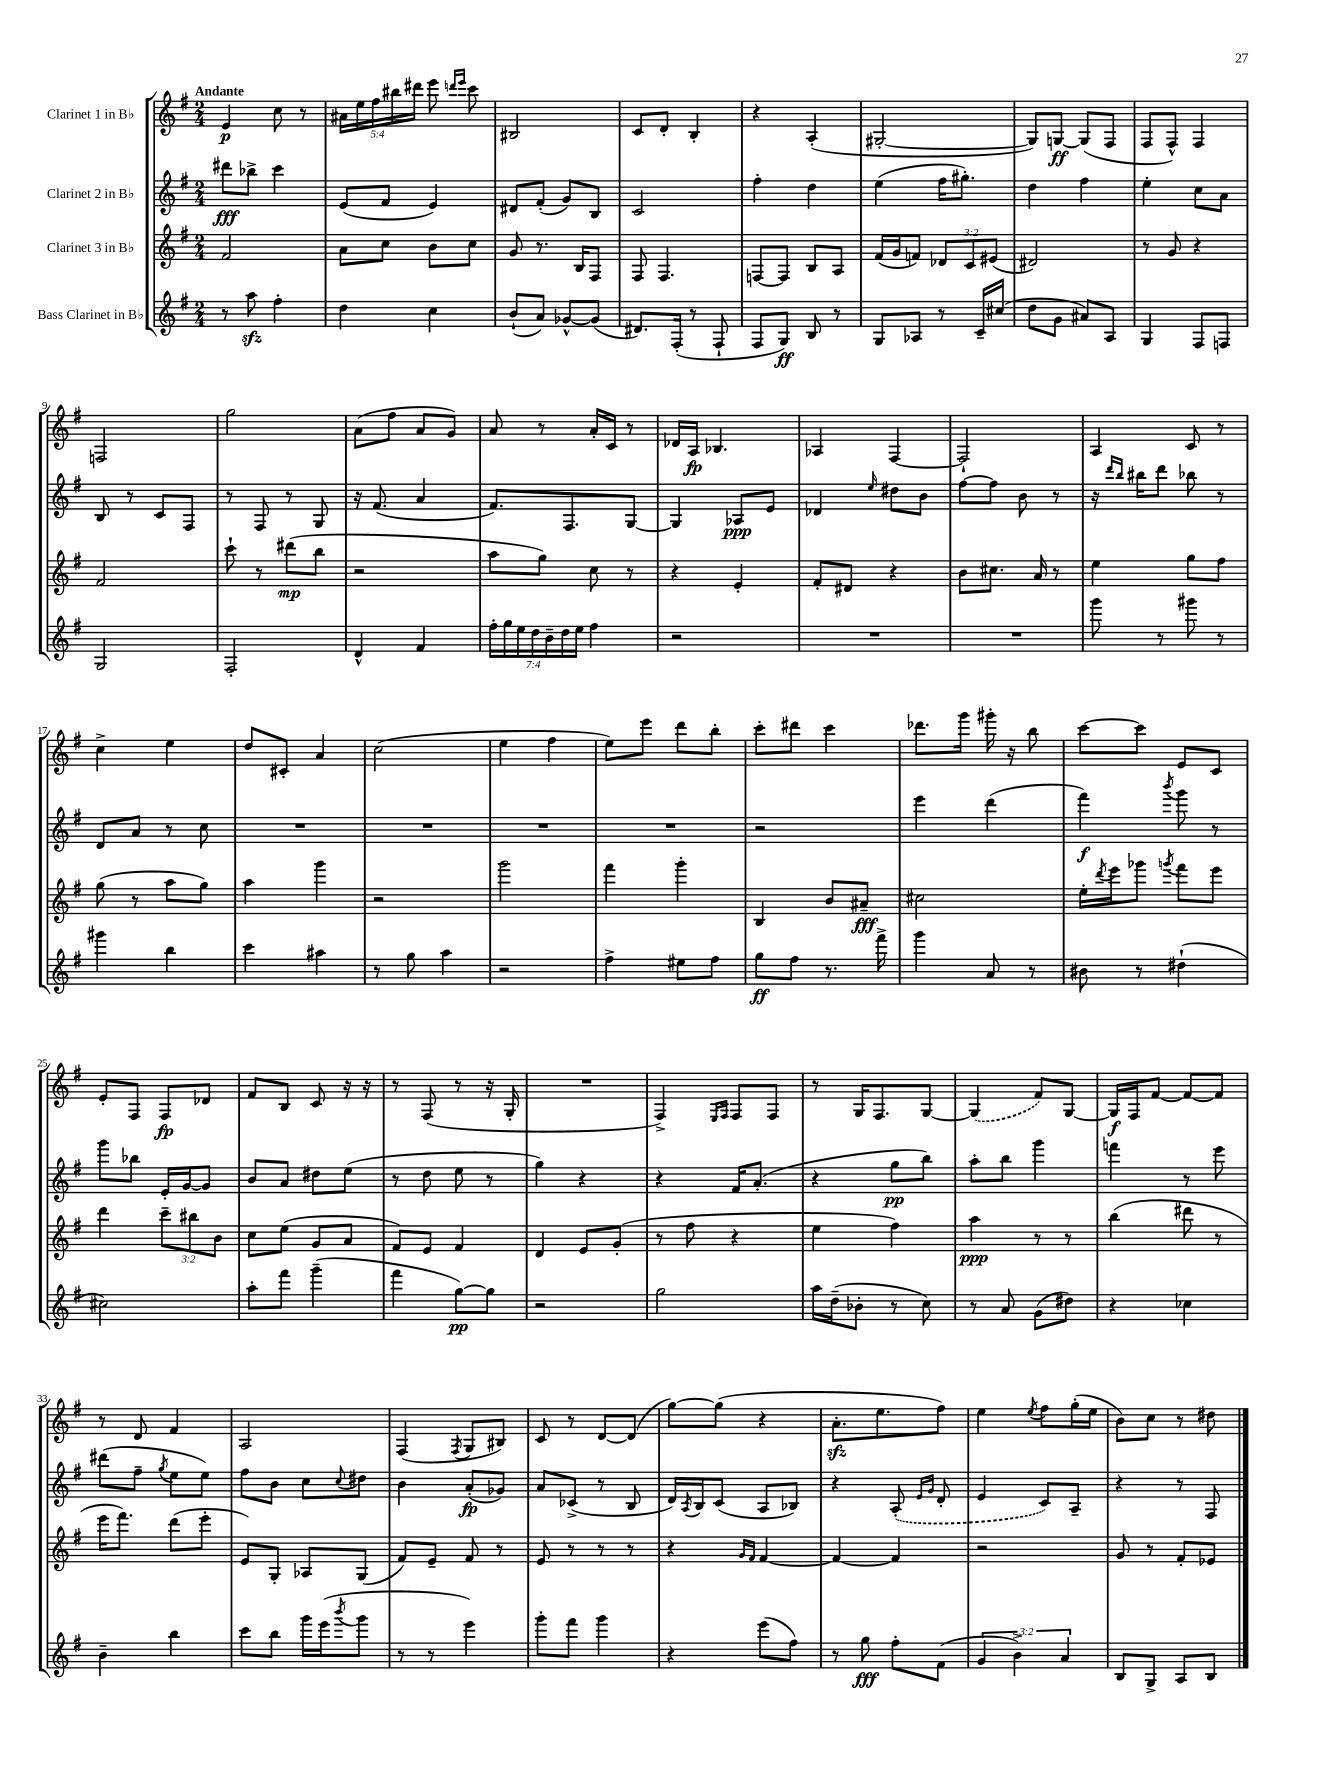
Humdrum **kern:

**kern	**dynam	**kern	**dynam	**kern	**dynam	**kern	**dynam
*part4	*part4	*part3	*part3	*part2	*part2	*part1	*part1
*staff4	*staff4	*staff3	*staff3	*staff2	*staff2	*staff1	*staff1
*I"Bass Clarinet in B♭	*	*I"Clarinet 3 in B♭	*	*I"Clarinet 2 in B♭	*	*I"Clarinet 1 in B♭	*
*clefG2	*	*clefG2	*	*clefG2	*	*clefG2	*
*k[f#]	*	*k[f#]	*	*k[f#]	*	*k[f#]	*
*M2/4	*	*M2/4	*	*M2/4	*	*M2/4	*
=1	=1	=1	=1	=1	=1	=1	=1
!	!	!	!	!	!	!LO:TX:a:B:t=Andante	!
8r	.	2f#/	.	8ddd#X\L	fff	4e/	p
8aazz\	.	.	.	8bb-X^\J	.	.	.
4ff#'\	.	.	.	4ccc\	.	8cc\	.
.	.	.	.	.	.	8r	.
=2	=2	=2	=2	=2	=2	=2	=2
4dd\	.	8a\L	.	(8e/L	.	20a#X\LL	.
.	.	.	.	.	.	20ee\	.
.	.	.	.	.	.	20ff#\	.
.	.	8cc\J	.	8f#/J	.	.	.
.	.	.	.	.	.	20bb#X\	.
.	.	.	.	.	.	20ddd#X\JJ	.
4cc\	.	8b\L	.	4e/)	.	8eee\	.
.	.	.	.	.	.	16qqdddn/LL	.
.	.	.	.	.	.	16qqeee/JJ	.
.	.	8cc\J	.	.	.	8ccc\	.
=3	=3	=3	=3	=3	=3	=3	=3
(8b`/L	.	8g/	.	8d#X/L	.	2B#X/	.
8a/J)	.	8.r	.	(8f#'/J	.	.	.
[8g-X^^/L	.	.	.	8g/L)	.	.	.
.	.	16B/KL	.	.	.	.	.
(8g-/J]	.	8F#/J	.	8B/J	.	.	.
=4	=4	=4	=4	=4	=4	=4	=4
8.d#X/L)	.	8F#/	.	2c/	.	8c/L	.
.	.	4.F#/	.	.	.	8d'/J	.
(16F#'/Jk	.	.	.	.	.	.	.
8r	.	.	.	.	.	4B'/	.
8F#`/	.	.	.	.	.	.	.
=5	=5	=5	=5	=5	=5	=5	=5
8F#/L	.	[8Fn/L	.	4ff#'\	.	4r	.
8G/J)	ff	8F/J]	.	.	.	.	.
8B/	.	8B/L	.	4dd\	.	(4A'/	.
8r	.	8A/J	.	.	.	.	.
=6	=6	=6	=6	=6	=6	=6	=6
8G/L	.	(16f#/LL	.	(4ee\	.	[2G#X'/	.
.	.	16g/J	.	.	.	.	.
8A-X/J	.	8fn/J)	.	.	.	.	.
8r	.	12d-X/L	.	16ff#\KL	.	.	.
.	.	.	.	8.gg#X'\J)	.	.	.
.	.	12c/	.	.	.	.	.
16c~/LL	.	.	.	.	.	.	.
.	.	(12e#X/J	.	.	.	.	.
(16cc#X/JJ	.	.	.	.	.	.	.
=7	=7	=7	=7	=7	=7	=7	=7
8dd\L	.	2d#X/)	.	4dd\	.	8G#/L])	.
8g\J	.	.	.	.	.	[8Gn/J	ff
8a#X/L)	.	.	.	4ff#\	.	(8G/L]	.
8A/J	.	.	.	.	.	8F#/J	.
=8	=8	=8	=8	=8	=8	=8	=8
4G/	.	8r	.	4ee'\	.	8F#/L	.
.	.	8g/	.	.	.	8F#^^/J)	.
8F#/L	.	4r	.	8cc\L	.	4F#/	.
8Fn/J	.	.	.	8a\J	.	.	.
!!LO:LB:g=z
=9	=9	=9	=9	=9	=9	=9	=9
2G/	.	2f#/	.	8B/	.	2Fn/	.
.	.	.	.	8r	.	.	.
.	.	.	.	8c/L	.	.	.
.	.	.	.	8F#/J	.	.	.
=10	=10	=10	=10	=10	=10	=10	=10
2F#'/	.	8ccc`\	.	8r	.	2gg\	.
.	.	8r	.	8F#/	.	.	.
.	.	(8ddd#X\L	mp	8r	.	.	.
.	.	8bb\J	.	8G/	.	.	.
=11	=11	=11	=11	=11	=11	=11	=11
4d^^/	.	2r	.	16r	.	(8a\L	.
.	.	.	.	(8.f#/	.	.	.
.	.	.	.	.	.	8ff#\J	.
4f#/	.	.	.	4a/	.	8a/L	.
.	.	.	.	.	.	8g/J)	.
=12	=12	=12	=12	=12	=12	=12	=12
28ff#'\LL	.	8aa\L	.	8.f#/L)	.	8a/	.
28gg\	.	.	.	.	.	.	.
28ee\	.	.	.	.	.	.	.
28dd\	.	.	.	.	.	.	.
.	.	8gg\J)	.	.	.	8r	.
28b~\	.	.	.	.	.	.	.
28dd\	.	.	.	.	.	.	.
.	.	.	.	8.F#/	.	.	.
28ee\JJ	.	.	.	.	.	.	.
4ff#\	.	8cc\	.	.	.	16a'/LL	.
.	.	.	.	.	.	16c/JJ	.
.	.	8r	.	[8G/J	.	8r	.
=13	=13	=13	=13	=13	=13	=13	=13
2r	.	4r	.	4G/]	.	16d-X/LL	.
.	.	.	.	.	.	16A/JJ	fp
.	.	.	.	.	.	4.B-X/	.
.	.	4e'/	.	8A-X/L	ppp	.	.
.	.	.	.	8e/J	.	.	.
=14	=14	=14	=14	=14	=14	=14	=14
2r	.	8f#'/L	.	4d-X/	.	4A-X/	.
.	.	8d#X/J	.	.	.	.	.
.	.	.	.	16qqee/	.	.	.
.	.	4r	.	8dd#X\L	.	[4F#/	.
.	.	.	.	8b\J	.	.	.
=15	=15	=15	=15	=15	=15	=15	=15
2r	.	8b\L	.	[8ff#\L	.	2F#`/]	.
.	.	8.cc#X\J	.	8ff#\J]	.	.	.
.	.	.	.	8b\	.	.	.
.	.	16a/	.	.	.	.	.
.	.	8r	.	8r	.	.	.
=16	=16	=16	=16	=16	=16	=16	=16
8ggg\	.	4ee\	.	16r	.	4A/	.
.	.	.	.	16qqddd/LL	.	.	.
.	.	.	.	16qqbb/JJ	.	.	.
.	.	.	.	16bb#X\KL	.	.	.
8r	.	.	.	8ddd\J	.	.	.
8ggg#X\	.	8gg\L	.	8bb-X\	.	8c/	.
8r	.	8ff#\J	.	8r	.	8r	.
!!LO:LB:g=z
=17	=17	=17	=17	=17	=17	=17	=17
4ggg#X\	.	(8gg\	.	8d/L	.	4cc^\	.
.	.	8r	.	8a/J	.	.	.
4bb\	.	8aa\L	.	8r	.	4ee\	.
.	.	8gg\J)	.	8cc\	.	.	.
=18	=18	=18	=18	=18	=18	=18	=18
4ccc\	.	4aa\	.	2r	.	8dd/L	.
.	.	.	.	.	.	8c#X'/J	.
4aa#X\	.	4ggg\	.	.	.	4a/	.
=19	=19	=19	=19	=19	=19	=19	=19
8r	.	2r	.	2r	.	(2cc\	.
8gg\	.	.	.	.	.	.	.
4aa\	.	.	.	.	.	.	.
=20	=20	=20	=20	=20	=20	=20	=20
2r	.	2ggg\	.	2r	.	4ee\	.
.	.	.	.	.	.	4ff#\	.
=21	=21	=21	=21	=21	=21	=21	=21
4ff#^\	.	4fff#\	.	2r	.	8ee\L)	.
.	.	.	.	.	.	8eee\J	.
8ee#X\L	.	4ggg'\	.	.	.	8ddd\L	.
8ff#\J	.	.	.	.	.	8bb'\J	.
=22	=22	=22	=22	=22	=22	=22	=22
8gg\L	ff	4B/	.	2r	.	8ccc'\L	.
8ff#\J	.	.	.	.	.	8ddd#X\J	.
8.r	.	8b/L	.	.	.	4ccc\	.
.	.	8a#X~/J	fff	.	.	.	.
16fff#^\	.	.	.	.	.	.	.
=23	=23	=23	=23	=23	=23	=23	=23
4ggg\	.	2cc#X\	.	4eee\	.	8.ddd-X\L	.
.	.	.	.	.	.	16ggg\Jk	.
8a/	.	.	.	(4ddd\	.	16ggg#X'\	.
.	.	.	.	.	.	16r	.
8r	.	.	.	.	.	8bb\	.
=24	=24	=24	=24	=24	=24	=24	=24
8b#X\	.	16ee'\LL	.	4fff#\)	f	[8ccc\L	.
.	.	8qddd/	.	.	.	.	.
.	.	16eee\J	.	.	.	.	.
8r	.	8ggg-X\J	.	.	.	8ccc\J]	.
.	.	8qgggn/	.	8qbbb/	.	.	.
(4dd#X`\	.	8fff#\L	.	8ggg\	.	8e/L	.
.	.	8eee\J	.	8r	.	8c/J	.
!!LO:LB:g=z
=25	=25	=25	=25	=25	=25	=25	=25
2cc#X\)	.	4ddd\	.	8ggg\L	.	8e'/L	.
.	.	.	.	8bb-X\J	.	8F#/J	.
.	.	12ccc~\L	.	16e'/LL	.	8F#/L	fp
.	.	.	.	[16g/J	.	.	.
.	.	12bb#X\	.	.	.	.	.
.	.	.	.	8g/J]	.	8d-X/J	.
.	.	12b\J	.	.	.	.	.
=26	=26	=26	=26	=26	=26	=26	=26
8aa'\L	.	8cc\L	.	8b/L	.	8f#/L	.
8fff#\J	.	(8ee\J	.	8a/J	.	8B/J	.
(4ggg~\	.	8g/L	.	8dd#X\L	.	8c/	.
.	.	8a/J	.	(8ee\J	.	16r	.
.	.	.	.	.	.	16r	.
=27	=27	=27	=27	=27	=27	=27	=27
4fff#\	.	8f#/L)	.	8r	.	8r	.
.	.	8e/J	.	8dd\	.	(8F#/	.
[8gg\L)	pp	4f#/	.	8ee\	.	8r	.
8gg\J]	.	.	.	8r	.	16r	.
.	.	.	.	.	.	16G'/	.
=28	=28	=28	=28	=28	=28	=28	=28
2r	.	4d/	.	4gg\)	.	2r	.
.	.	8e/L	.	4r	.	.	.
.	.	(8g'/J	.	.	.	.	.
=29	=29	=29	=29	=29	=29	=29	=29
2gg\	.	8r	.	4r	.	4F#^/)	.
.	.	8ff#\	.	.	.	.	.
.	.	.	.	.	.	16qqE/LL	.
.	.	.	.	.	.	16qqF#/JJ	.
.	.	4r	.	16f#/KL	.	8F#/L	.
.	.	.	.	(8.a'/J	.	.	.
.	.	.	.	.	.	8F#/J	.
=30	=30	=30	=30	=30	=30	=30	=30
16aa\LL	.	4ee\	.	4r	.	8r	.
(16dd~\J	.	.	.	.	.	.	.
8b-X'\J	.	.	.	.	.	16G/KL	.
.	.	.	.	.	.	8.F#/	.
8r	.	4ff#\)	.	8gg\L	pp	.	.
8cc\)	.	.	.	8bb\J)	.	[8G/J	.
=31	=31	=31	=31	=31	=31	=31	=31
8r	.	4aa\	ppp	8aa'\L	.	(4G/]	.
8a/	.	.	.	8bb\J	.	.	.
(8g\L	.	8r	.	4ggg\	.	8f#/L)	.
8dd#X\J)	.	8r	.	.	.	[8G/J	.
=32	=32	=32	=32	=32	=32	=32	=32
4r	.	(4bb\	.	4fffn\	.	16G/LL]	f
.	.	.	.	.	.	16F#/J	.
.	.	.	.	.	.	[8f#/J	.
4cc-X\	.	8ddd#X\	.	8r	.	8f#/L_	.
.	.	8r	.	8eee\	.	8f#/J]	.
!!LO:LB:g=z
=33	=33	=33	=33	=33	=33	=33	=33
4b~\	.	16eee\KL	.	(8ddd#X\L	.	8r	.
.	.	8.fff#\J)	.	.	.	.	.
.	.	.	.	8ff#~\J	.	8d/	.
.	.	.	.	8qgg/	.	.	.
4bb\	.	(8ddd\L	.	8ee\L	.	4f#/	.
.	.	8eee'\J	.	8ee\J)	.	.	.
=34	=34	=34	=34	=34	=34	=34	=34
8ccc\L	.	8e/L)	.	8ff#\L	.	2A/	.
8bb\J	.	8G'/J	.	8b\J	.	.	.
16ggg\LL	.	8A-X/L	.	8cc\L	.	.	.
(16eee\J	.	.	.	.	.	.	.
8qbbb/	.	.	.	8qqcc/	.	.	.
8ggg\J	.	(8G/J	.	8dd#X\J	.	.	.
=35	=35	=35	=35	=35	=35	=35	=35
8r	.	8f#/L)	.	4b\	.	(4F#/	.
8r	.	8e~/J	.	.	.	.	.
.	.	.	.	.	.	8qF#/	.
4eee\)	.	8f#/	.	(8a'/L	fp	8G/L	.
.	.	8r	.	8g-X/J)	.	8B#X/J)	.
=36	=36	=36	=36	=36	=36	=36	=36
8ggg'\L	.	8e/	.	8a/L	.	8c/	.
8fff#\J	.	8r	.	(8c-X^/J	.	8r	.
4ggg\	.	8r	.	8r	.	[8d/L	.
.	.	8r	.	8B/	.	(8d/J]	.
=37	=37	=37	=37	=37	=37	=37	=37
4r	.	4r	.	16d/LL)	.	[8gg\L)	.
.	.	.	.	8qA/	.	.	.
.	.	.	.	16B/J	.	.	.
.	.	.	.	(8c/J	.	(8gg\J]	.
.	.	16qqg/LL	.	.	.	.	.
.	.	16qqf#/JJ	.	.	.	.	.
(8eee\L	.	[4f#/	.	8A/L	.	4r	.
8ff#\J)	.	.	.	8B-X/J)	.	.	.
=38	=38	=38	=38	=38	=38	=38	=38
8r	.	4f#/_	.	4r	.	8.azz'\L	.
8gg\	fff	.	.	.	.	.	.
.	.	.	.	.	.	8.ee\	.
8ff#'\L	.	4f#/]	.	(8A'/	.	.	.
.	.	.	.	16qqe/LL	.	.	.
.	.	.	.	16qqg/JJ	.	.	.
(8f#\J	.	.	.	8d'/	.	8ff#\J)	.
=39	=39	=39	=39	=39	=39	=39	=39
6g/	.	2r	.	4e/	.	4ee\	.
6b^\)	.	.	.	.	.	.	.
.	.	.	.	.	.	8qee/	.
.	.	.	.	8c/L)	.	8ff#\L	.
6a/	.	.	.	.	.	.	.
.	.	.	.	8A~/J	.	(16gg'\L	.
.	.	.	.	.	.	16ee\JJ	.
=40	=40	=40	=40	=40	=40	=40	=40
8B/L	.	8g/	.	4r	.	8b\L)	.
8G^/J	.	8r	.	.	.	8cc\J	.
8A/L	.	8f#'/L	.	8r	.	8r	.
8B/J	.	8e-X/J	.	8F#/	.	8dd#X\	.
==	==	==	==	==	==	==	==
*-	*-	*-	*-	*-	*-	*-	*-
